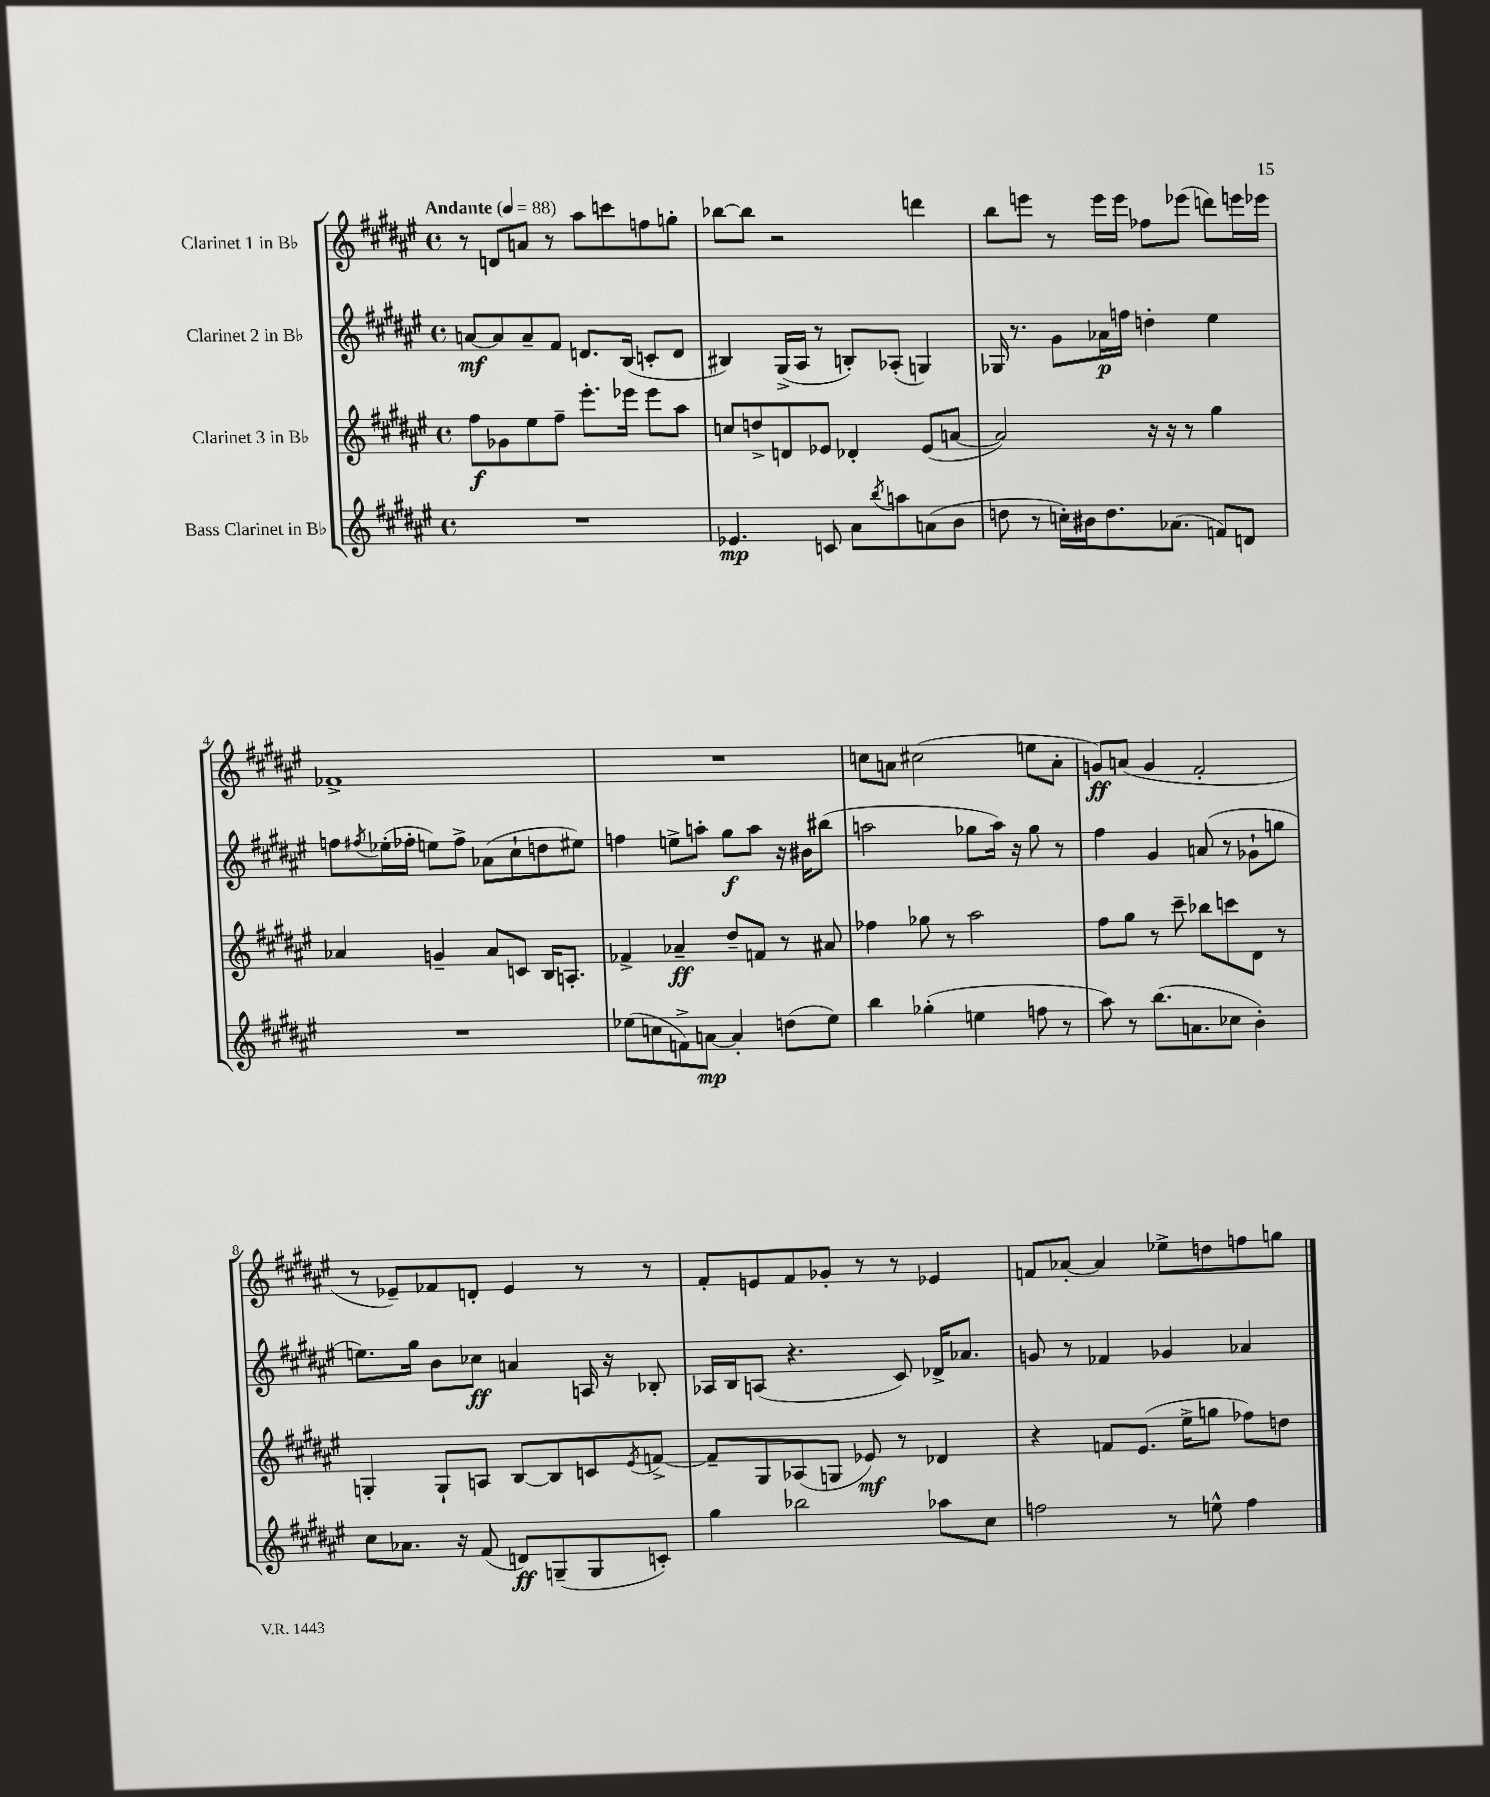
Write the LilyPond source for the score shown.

<<
\new StaffGroup <<
\new Staff = "s0" \with { instrumentName = "Clarinet 1 in Bb" } {
    \clef treble \key fis \major \defaultTimeSignature \time 4/4 \tempo "Andante" 4 = 88
    r8 d'8 a'8 r8 ais''8 c'''8 f''8 g''8-. |
    bes''8~ bes''8 r2 d'''4 |
    b''8 e'''8 r8 e'''16 e'''16 fes''8 ees'''8( d'''8) e'''16 ees'''16 |
    fes'1-> |
    R1 |
    c''8 a'8 cis''2( e''8 a'8-. |
    g'8\ff) a'8( g'4 fis'2-. |
    r8 ees'8--) fes'8 d'8-. ees'4 r8 r8 |
    fis'8-. e'8 fis'8 ges'8-. r8 r8 ees'4 |
    f'8 aes'8~-. aes'4 ees''8-> d''8 f''8 g''8 \bar "|." |
}
\new Staff = "s1" \with { instrumentName = "Clarinet 2 in Bb" } {
    \clef treble \key fis \major \defaultTimeSignature \time 4/4
    a'8~\mf a'8 a'8-- fis'8 d'8. b16( c'8-. d'8 |
    bis4) gis16->( ais16 r8 b8-.) aes8-.( g4) |
    ges16 r8. gis'8 aes'16\p f''16 d''4-. eis''4 |
    f''8 \acciaccatura { fis''8 } ees''16-.( fes''16-. e''8) fes''8-> aes'8( cis''8-! d''8 eis''8) |
    f''4 e''8-> a''8-. gis''8\f a''8 r16 bis'16 bis''8( |
    a''2 ges''8 a''16) r16 ges''8 r8 |
    fis''4 gis'4 a'8( r8 ges'8-! g''8 |
    e''8.) gis''16 b'8 ces''8\ff a'4 a16 r16 bes8-. |
    aes16 b16 a8( r4. cis'8) des'16-> aes'8. |
    g'8 r8 fes'4 ges'4 aes'4 \bar "|." |
}
\new Staff = "s2" \with { instrumentName = "Clarinet 3 in Bb" } {
    \clef treble \key fis \major \defaultTimeSignature \time 4/4
    fis''8\f ges'8 eis''8 fis''8-- eis'''8.-. ees'''16 ees'''8 ais''8 |
    c''8 d''8-> d'8 ees'8 des'4-. ees'8( a'8~ |
    a'2) r16 r16 r8 gis''4 |
    aes'4 g'4-- aes'8 c'8 b16 a8.-. |
    fes'4-> aes'4--\ff dis''8-- f'8 r8 ais'8 |
    fes''4 ges''8 r8 ais''2 |
    fis''8 gis''8 r8 cis'''8-- bes''8 c'''8 dis'8 r8 |
    g4-. g8-! a8 b8~ b8 c'8 \acciaccatura { eis'8 } f'8~-> |
    f'8-- gis8 aes8( g8 ees'8\mf) r8 des'4 |
    r4 f'8 eis'8.( eis''16-> g''8 fes''8) d''8 \bar "|." |
}
\new Staff = "s3" \with { instrumentName = "Bass Clarinet in Bb" } {
    \clef treble \key fis \major \defaultTimeSignature \time 4/4
    R1 |
    ees'4.\mp c'8 ais'8 \acciaccatura { b''8 } a''8 a'8( b'8 |
    d''8 r8 c''16-.) bis'16 d''8. aes'8.( f'8) d'8 |
    R1 |
    ees''8( c''8 f'8->) a'8~\mp a'4-. d''8( ees''8) |
    b''4 ges''4-.( e''4 f''8 r8 |
    ais''8) r8 b''8.( a'8. ces''8 b'4-.) |
    cis''8 aes'8. r16 fis'8( d'8\ff) g8--( g8 c'8-.) |
    gis''4 bes''2 aes''8 cis''8 |
    f''2 r8 e''8-^ f''4 \bar "|." |
}
>>
>>
